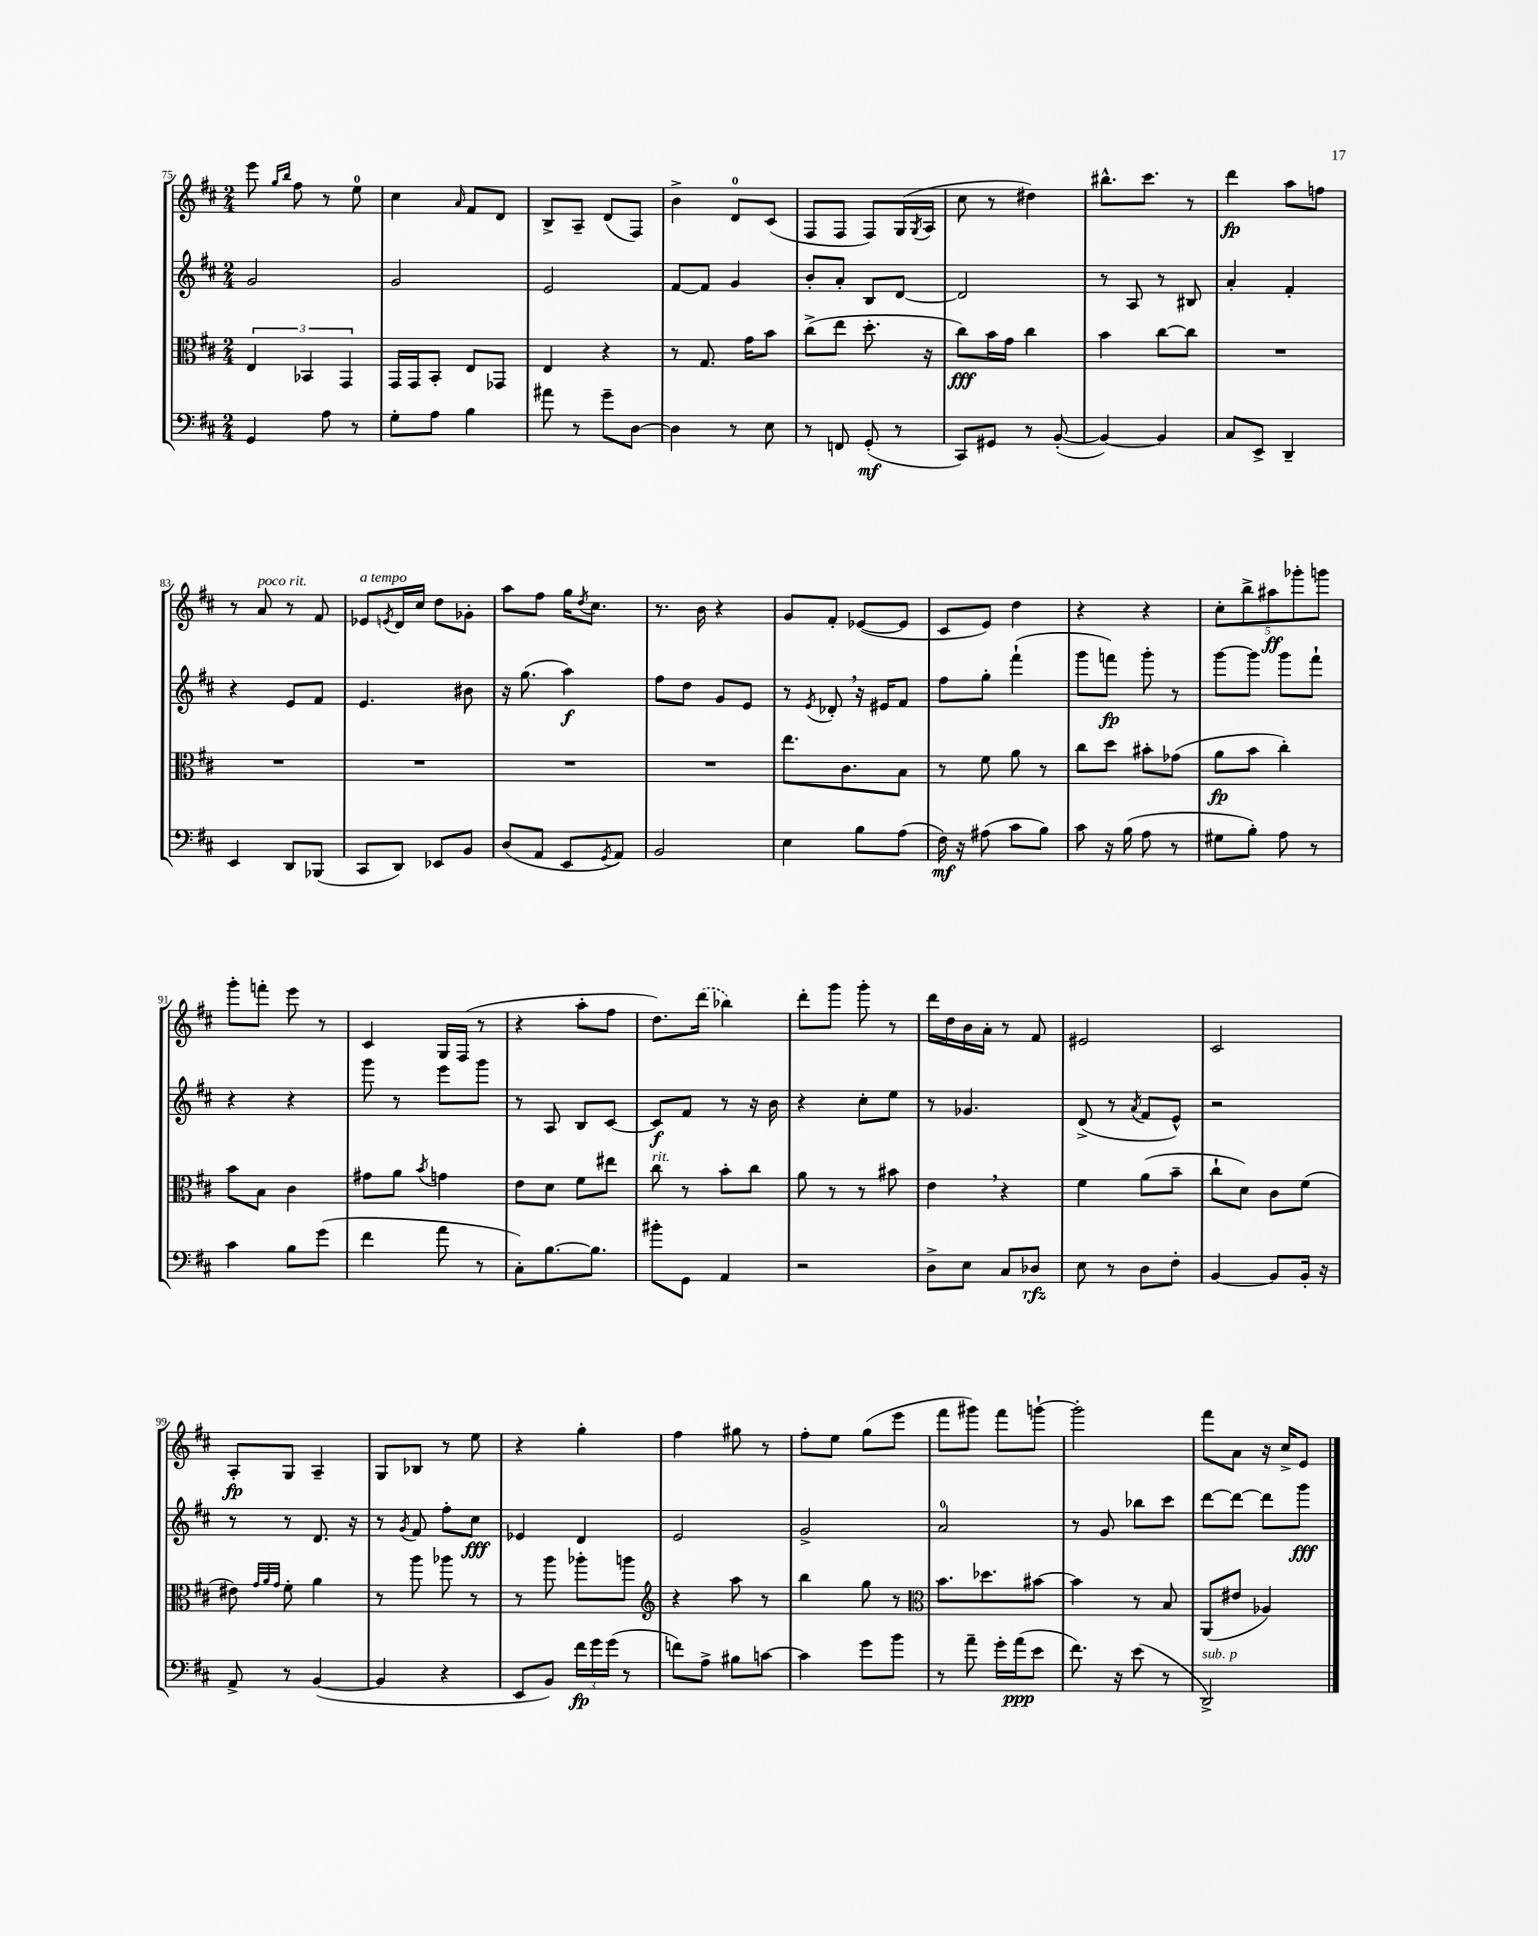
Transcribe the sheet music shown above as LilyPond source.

<<
\new StaffGroup <<
\new Staff = "s0" {
    \clef treble \key d \major \numericTimeSignature \time 2/4
    e'''8 \grace { g''16 b''16 } fis''8 r8 e''8-0 |
    cis''4 \grace { a'16 } fis'8 d'8 |
    b8-> a8-- d'8( fis8) |
    b'4-> d'8-0 cis'8( |
    fis8 fis8 fis8) g16( \acciaccatura { g8 } a16 |
    cis''8 r8 dis''4) |
    bis''8.-^ cis'''8. r8 |
    d'''4\fp a''8 f''8 |
    r8 a'8^\markup { \italic "poco rit." } r8 fis'8 |
    ees'8^\markup { \italic "a tempo" } \acciaccatura { e'8 } d'16 cis''16 d''8 ges'8-. |
    a''8 fis''8 g''16 \acciaccatura { d''8 } cis''8. |
    r8. b'16 r4 |
    g'8 fis'8-. ees'8~( ees'8 |
    cis'8 e'8) d''4 |
    r4 r4 |
    \tuplet 5/4 { cis''8-. b''8-> ais''8\ff ges'''8-. g'''8 } |
    g'''8-. f'''8-. e'''8 r8 |
    cis'4 g16 fis16( r8 |
    r4 a''8-. fis''8 |
    d''8.) \once \slurDashed d'''16( bes''4) |
    d'''8-. g'''8 g'''8-. r8 |
    d'''16 d''16 b'16 a'16-. r8 fis'8 |
    eis'2 |
    cis'2 |
    a8-.\fp g8 a4-- |
    g8 bes8 r8 e''8 |
    r4 g''4-. |
    fis''4 gis''8 r8 |
    fis''8-. e''8 g''8( e'''8 |
    fis'''8 gis'''8) fis'''8 g'''8~-! |
    g'''2-. |
    fis'''8 a'8 r16 cis''16-> e'8 \bar "|." |
}
\new Staff = "s1" {
    \clef treble \key d \major \numericTimeSignature \time 2/4
    g'2 |
    g'2 |
    e'2 |
    fis'8~ fis'8 g'4 |
    b'8-. a'8-. b8 d'8~ |
    d'2 |
    r8 a8 r8 bis8 |
    a'4-. fis'4-. |
    r4 e'8 fis'8 |
    e'4. bis'8 |
    r16 g''8.( a''4\f) |
    fis''8 d''8 g'8 e'8 |
    r8 \acciaccatura { e'8 } des'8-. \breathe r16 eis'16 fis'8 |
    fis''8 g''8-. fis'''4-!( |
    g'''8 f'''8\fp) g'''8-. r8 |
    g'''8~ g'''8 g'''8 fis'''8-! |
    r4 r4 |
    g'''8 r8 e'''8 g'''8 |
    r8 a8 b8 cis'8~ |
    cis'8\f fis'8 r8 r16 b'16 |
    r4 cis''8-. e''8 |
    r8 ges'4. |
    d'8->( r8 \acciaccatura { a'8 } fis'8 e'8-^) |
    r2 |
    r8 r8 d'8. r16 |
    r8 \acciaccatura { g'8 } fis'8 fis''8-. cis''8\fff |
    ees'4 d'4 |
    e'2 |
    g'2-> |
    a'2-0 |
    r8 g'8 bes''8 cis'''8 |
    d'''8~ d'''8~ d'''8 g'''8\fff \bar "|." |
}
\new Staff = "s2" {
    \clef alto \key d \major \numericTimeSignature \time 2/4
    \tuplet 3/2 { e4 bes,4 g,4 } |
    g,16 g,16 b,8-. e8 ges,8 |
    e4 r4 |
    r8 g8. g'16 b'8 |
    cis''8->( e''8 d''8.-. r16 |
    cis''8\fff) b'16 g'16 cis''4 |
    b'4 cis''8~ cis''8 |
    R2 |
    R2 |
    R2 |
    R2 |
    R2 |
    e''8. cis'8. b8 |
    r8 fis'8 a'8 r8 |
    cis''8 d''8 bis'8-. ges'8( |
    a'8\fp b'8 cis''4-.) |
    b'8 b8 cis'4 |
    gis'8 a'8 \acciaccatura { b'8 } g'4 |
    e'8 d'8 fis'8 eis''8 |
    cis''8^\markup { \italic "rit." } r8 b'8-. cis''8 |
    a'8 r8 r8 bis'8 |
    e'4 \breathe r4 |
    fis'4 a'8( b'8-- |
    cis''8-! d'8) cis'8 fis'8( |
    eis'8) \grace { g'32 a'32 g'32 } fis'8-. a'4 |
    r8 a''8 aes''8 r8 |
    r8 a''8 aes''8-. a''8 |
    \clef treble r4 a''8 r8 |
    b''4 g''8 r8 |
    \clef alto b'8. des''8. bis'8~ |
    bis'4 r8 b8 |
    a,8( eis'8 aes4) \bar "|." |
}
\new Staff = "s3" {
    \clef bass \key d \major \numericTimeSignature \time 2/4
    g,4 a8 r8 |
    g8-. a8 b4 |
    ais'8 r8 g'8-- d8~ |
    d4 r8 e8 |
    r8 f,8 g,8-.\mf( r8 |
    cis,8) gis,8 r8 b,8~-.( |
    b,4~) b,4 |
    cis8 e,8-> d,4-- |
    e,4 d,8 bes,,8( |
    cis,8 d,8) ees,8 b,8 |
    d8( a,8 e,8 \acciaccatura { g,8 } a,8) |
    b,2 |
    e4 b8 a8( |
    fis16\mf) r16 ais8( cis'8 b8) |
    cis'8 r16 b16( a8 r8 |
    gis8 b8-.) a8 r8 |
    cis'4 b8 g'8( |
    fis'4 a'8 r8 |
    cis8-.) b8.~ b8. |
    bis'8-. g,8 a,4 |
    r2 |
    d8-> e8 cis8 des8\rfz |
    e8 r8 d8 fis8-. |
    b,4~ b,8 b,16-. r16 |
    a,8-> r8 b,4~( |
    b,4 r4 |
    e,8 b,8) \tuplet 3/2 { fis'16\fp g'16 g'16( } r8 |
    f'8) a8-> bis8 c'8~ |
    c'4 g'8 b'8 |
    r8 a'8-- g'16-. a'16\ppp( e'8 |
    fis'8.) r16 e'8( r8 |
    d,2->^\markup { \italic "sub. p" }) \bar "|." |
}
>>
>>
\layout { \context { \Score currentBarNumber = #75 } }
